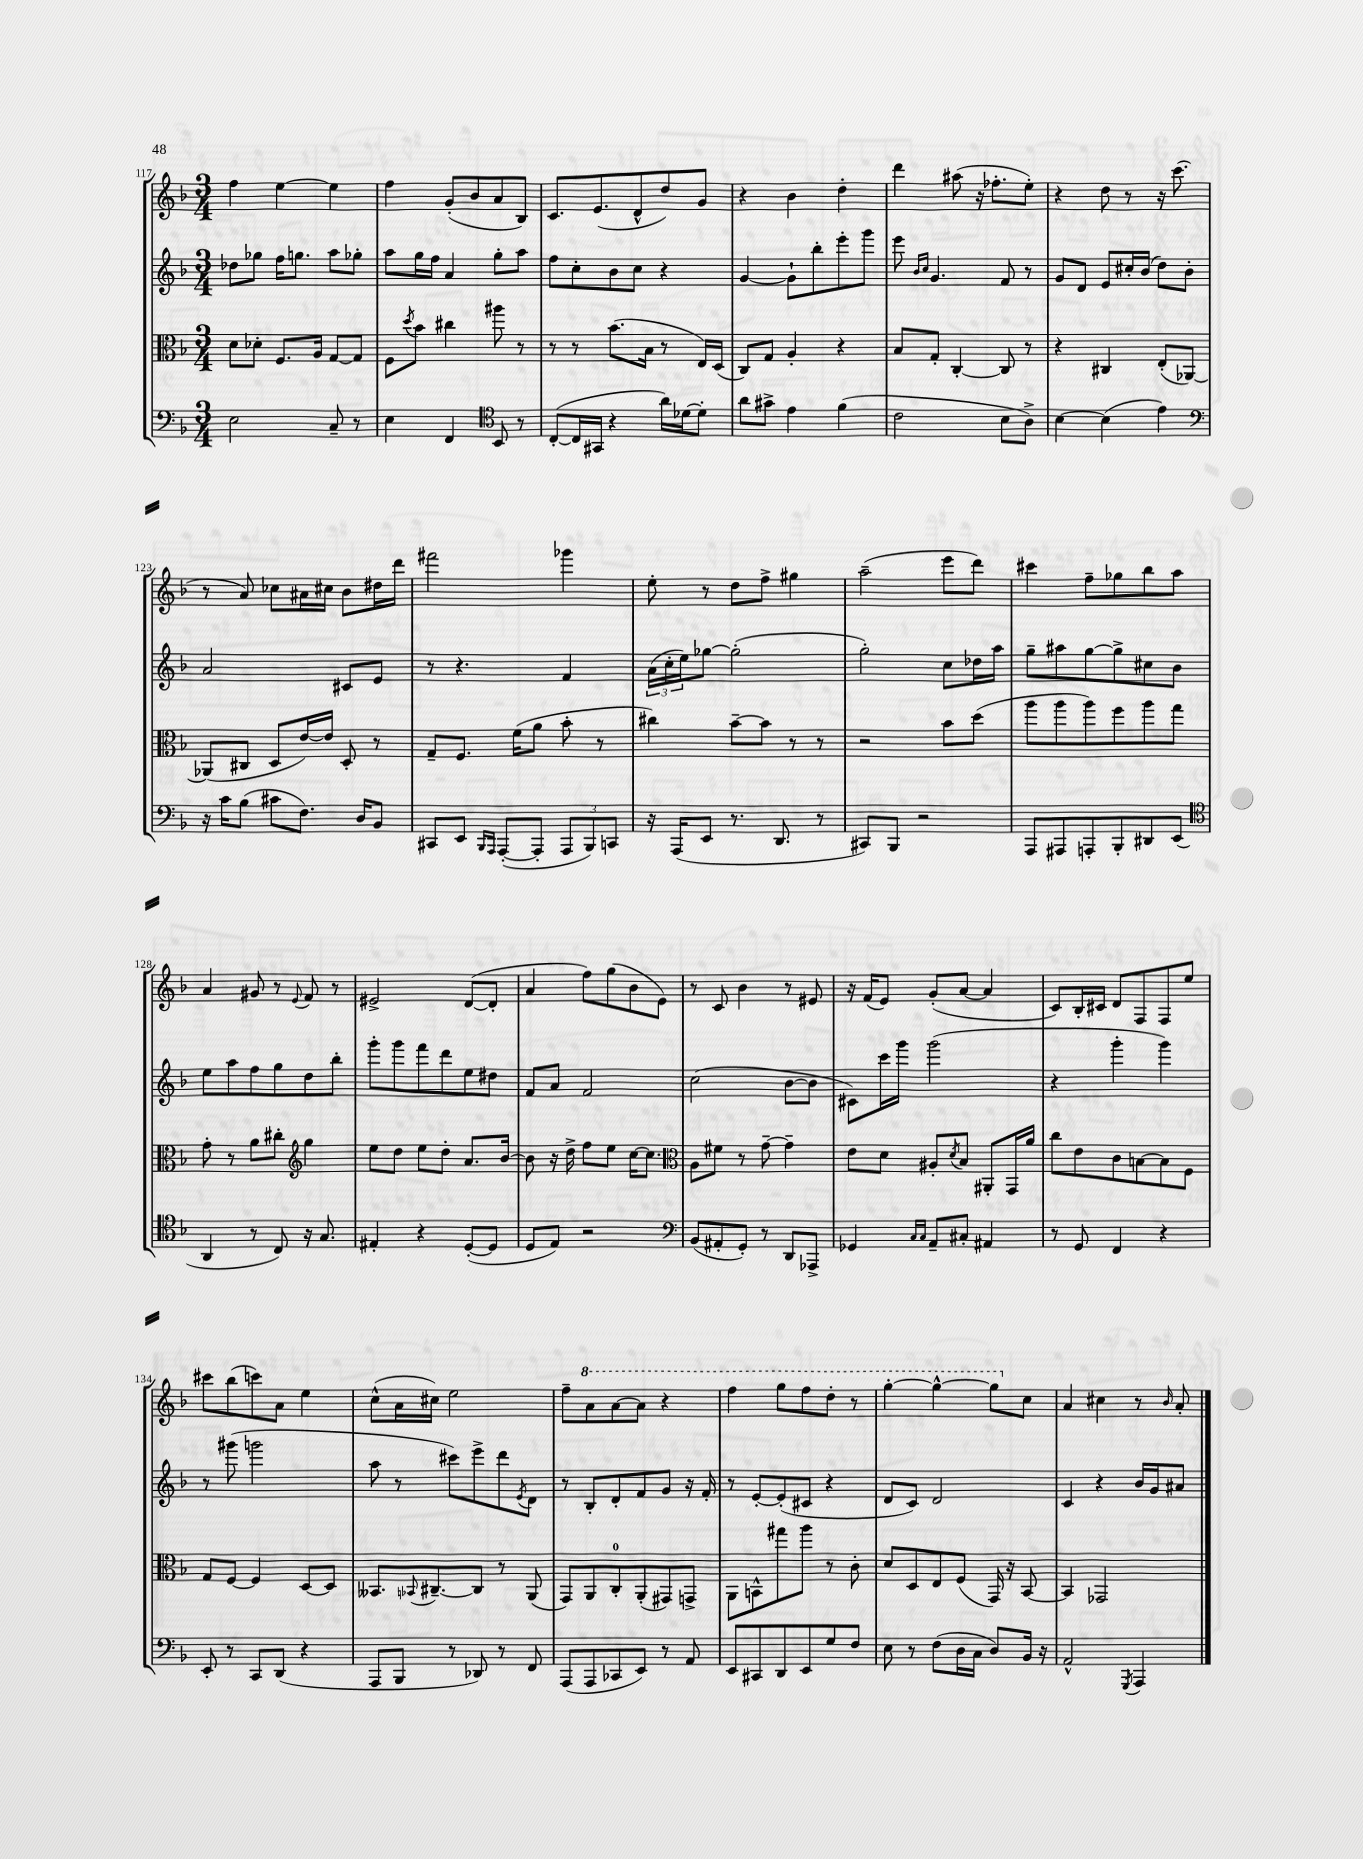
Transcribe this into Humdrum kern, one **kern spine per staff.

**kern	**kern	**kern	**kern
*part4	*part3	*part2	*part1
*staff4	*staff3	*staff2	*staff1
*clefF4	*clefC3	*clefG2	*clefG2
*k[b-]	*k[b-]	*k[b-]	*k[b-]
*M3/4	*M3/4	*M3/4	*M3/4
=117	=117	=117	=117
2E\	8d\L	8dd-X\L	4ff\
.	8d-X'\J	8gg-X\J	.
.	8.F/L	16ff\KL	[4ee\
.	.	8.ggn\J	.
.	16A/Jk	.	.
8C~/	[8G/L	8aa\L	4ee\]
8r	8G/J]	8gg-X'\J	.
=118	=118	=118	=118
4E\	8F\L	8aa\L	4ff\
.	8qdd/	.	.
.	8b-\J	16gg\L	.
.	.	16ff\JJ	.
4FF/	4cc#X\	4a/	(8g'/L
.	.	.	8b-/
*clefC4	*	*	*
8BB-/	8aa#X\	8gg'\L	8a/
8r	8r	8aa\J	8B-/J)
=119	=119	=119	=119
([8C'/L	8r	8ff\L	8.c/L
16C/L]	8r	8cc'\	.
16GG#X/JJ	.	.	(8.e/
4r	(8.b-\L	8b-\	.
.	.	8cc\J	8d^^/
.	16B-\Jk	.	.
16a\LL)	8r	4r	8dd/)
[16d-X\J	.	.	.
8d-'\J]	16E/LL)	.	8g/J
.	(16D/JJ	.	.
=120	=120	=120	=120
8a\L	8C/L)	[4g/	4r
8g#X^\J	8G/J	.	.
4e\	4A'/	8g`\L]	4b-\
.	.	8bb-'\	.
(4f\	4r	8eee'\	4dd'\
.	.	8ggg\J	.
=121	=121	=121	=121
2c\	8B-/L	8eee\	4ddd\
.	.	16qqb-/LL	.
.	.	16qqcc/JJ	.
.	8G'/J	4.g/	.
.	[4C'/	.	(8aa#X\
.	.	.	16r
.	.	.	8.ff-X'\L
8B-\L	8C/]	8f/	.
8A^\J)	8r	8r	8ee'\J)
=122	=122	=122	=122
[4B-\	4r	8g/L	4r
.	.	8d/J	.
(4B-\]	4C#X/	8e/L	8dd\
.	.	16cc#X'/L	8r
.	.	(16b-/JJ	.
4e\)	(8E'/L	8dd\L)	16r
.	.	.	(8.ccc\
.	[8AA-X/J)	8b-'\J	.
!!LO:LB:g=z
=123	=123	=123	=123
*clefF4	*	*	*
16r	(8AA-X/L]	2a/	8r
16c\KL	.	.	.
(8B-\J	8C#X/J	.	8a/)
8c#X\L	8D/L	.	8cc-X\L
8.F\J)	[16e/L)	.	16a#X\L
.	16e/JJ]	.	16cc#X\JJ
.	8D'/	8c#X/L	8b-\L
16D/KL	.	.	.
8BB-/J	8r	8e/J	16dd#X\L
.	.	.	16ddd\JJ
=124	=124	=124	=124
8CC#X/L	8G~/L	8r	2fff#X\
8EE/J	8.F/J	4.r	.
16qqBBB-/LL	.	.	.
16qqAAA/JJ	.	.	.
([8AAA'/L	.	.	.
.	(16f\KL	.	.
8AAA'/J]	8a\J	.	.
12AAA/L	8b-'\	4f/	4ggg-X\
12BBB-/)	.	.	.
.	8r	.	.
12CCn/J	.	.	.
=125	=125	=125	=125
16r	4cc#X\)	(24a\LL	8ee'\
.	.	24cc'\	.
(16AAA/KL	.	.	.
.	.	24ee\J)	.
8EE/J	.	[8gg-X\J	8r
8.r	[8b-~\L	(2gg-'\]	8dd\L
.	8b-\J]	.	8ff^\J
8.DD/	.	.	.
.	8r	.	4gg#X\
8r	8r	.	.
=126	=126	=126	=126
8CC#X/L)	2r	2gg'\)	(2aa~\
8BBB-/J	.	.	.
2r	.	.	.
.	8b-\L	8cc\L	8eee\L
.	(8dd\J	16dd-X\L	8ddd\J)
.	.	16aa\JJ	.
=127	=127	=127	=127
8AAA/L	8aa\L	8gg~\L	4ccc#X\
8AAA#X/	8aa\	8aa#X\	.
8AAAn'/	8aa\)	[8gg\	8ff~\L
8BBB-'/	8ff\	8gg^\]	8gg-X\
8DD#X/	8aa\	8cc#X\	8bb-\
(8EE/J	8gg\J	8b-\J	8aa\J
!!LO:LB:g=z
=128	=128	=128	=128
*clefC4	*	*	*
4AA/	8g'\	8ee\L	4a/
.	8r	8aa\	.
8r	8a\L	8ff\	8g#X/
8C/)	8cc#X'\J	8gg\	8r
*	*clefG2	*	*
.	.	.	8qqe/
16r	4gg\	8dd\	8f/
8.G/	.	.	.
.	.	8bb-'\J	8r
=129	=129	=129	=129
4E#X'/	8ee\L	8ggg'\L	2e#X^/
.	8dd\J	8ggg\	.
4r	8ee\L	8fff\	.
.	8dd'\J	8ddd\	.
([8D'/L	8.a/L	8ee\	([8d/L
8D/J]	.	8dd#X\J	8d'/J]
.	[16b-/Jk	.	.
=130	=130	=130	=130
8D/L	8b-\]	8f/L	4a/
8E/J)	16r	8a/J	.
.	16dd^\	.	.
2r	8ff\L	2f/	8ff\L)
.	8ee\J	.	(8gg\
.	[16cc\KL	.	8b-\
.	8.cc\J]	.	.
.	.	.	8e\J)
=131	=131	=131	=131
*clefF4	*clefC3	*	*
(8BB-/L	8A\L	(2cc\	8r
8AA#X'/	8f#X\J	.	8c/
8GG'/J)	8r	.	4b-\
8r	[8g~\	.	.
8DD/L	4g~\]	[8b-\L	8r
8AAA-X^/J	.	8b-\J]	8e#X/
=132	=132	=132	=132
4GG-X/	8e\L	8c#X\L)	16r
.	.	.	(16f/KL
.	8d\J	16ccc\L	8e/J)
.	.	16ggg\JJ	.
16qqC/LL	.	.	.
16qqC/JJ	.	.	.
8AA~/L	8A#X'/L	(2ggg\	(8g'/L
.	8qd/	.	.
8C#X'/J	8B-/J	.	[8a/J
4AA#X/	8AA#X'/L	.	4a/]
.	16GG/L	.	.
.	16a/JJ	.	.
=133	=133	=133	=133
8r	8cc\L	4r	8c/L)
8GG/	8e\	.	16B-'/L
.	.	.	16c#X/JJ
4FF/	8c\	4ggg'\	8d/L
.	[8Bn\	.	8F/
4r	8B\]	4ggg\)	8F/
.	8F\J	.	8ee/J
!!LO:LB:g=z
=134	=134	=134	=134
8EE'/	8G/L	8r	8ccc#X\L
8r	[8F/J	(8ggg#X\	(8bb-\
8CC/L	4F/]	2gggn\	8cccn\)
(8DD/J	.	.	8a\J
4r	[8D/L	.	4ee\
.	8D/J]	.	.
=135	=135	=135	=135
8AAA/L	8.BB--X/L	8aa\	(8cc^^\L
8BBB-/J	.	8r	16a\L
.	8qqBB-X/	.	.
.	[8.C#X~/	.	16cc#X\JJ)
8r	.	8ccc#X\L)	2ee\
8DD-X/)	8C#/J]	8eee^\	.
8r	8r	8ddd\	.
.	.	8qe/	.
8FF/	(8AA/	8d\J	.
=136	=136	=136	=136
(8AAA/L	8GG/L)	8r	8ff~\L
*	*	*	*8va
8AAA/	8AA/	8B-'/L	8aa\
8CC-X/	8C'/	8d'/	[8aa\
8EE/J)	(8AA'/	8f/	8aa\J]
8r	8GG#X/)	8g/J	4r
8AA/	8GGn^/J	16r	.
.	.	16f'/	.
=137	=137	=137	=137
8EE/L	8AA\L	8r	4fff\
8CC#X/	8BBn^^\	[8e'/L	.
8DD/	8gg#X\	(8e'/]	8ggg\L
8EE/	8aa\J	8c#X/J	8fff\
8G/	8r	4r	8ddd'\J
8F/J	8c'\	.	8r
=138	=138	=138	=138
8E\	8d/L	8d/L	[4ggg'\
8r	8D/	8c/J)	.
(8F\L	8E/	2d/	4ggg^^\_
16D\L	(8F/J	.	.
16C\JJ	.	.	.
8D/L)	16GG/)	.	8ggg\L]
.	16r	.	.
*	*	*	*X8va
16BB-/Jk	[8BB-/	.	8cc\J
16r	.	.	.
=139	=139	=139	=139
2AA^^/	4BB-/]	4c/	4a/
.	2GG-X/	4r	4cc#X\
8qGGG/	.	.	.
4AAA/	.	16b-/LL	8r
.	.	16g/J	.
.	.	.	16qqb-/
.	.	8a#X/J	8a'/
==	==	==	==
*-	*-	*-	*-
